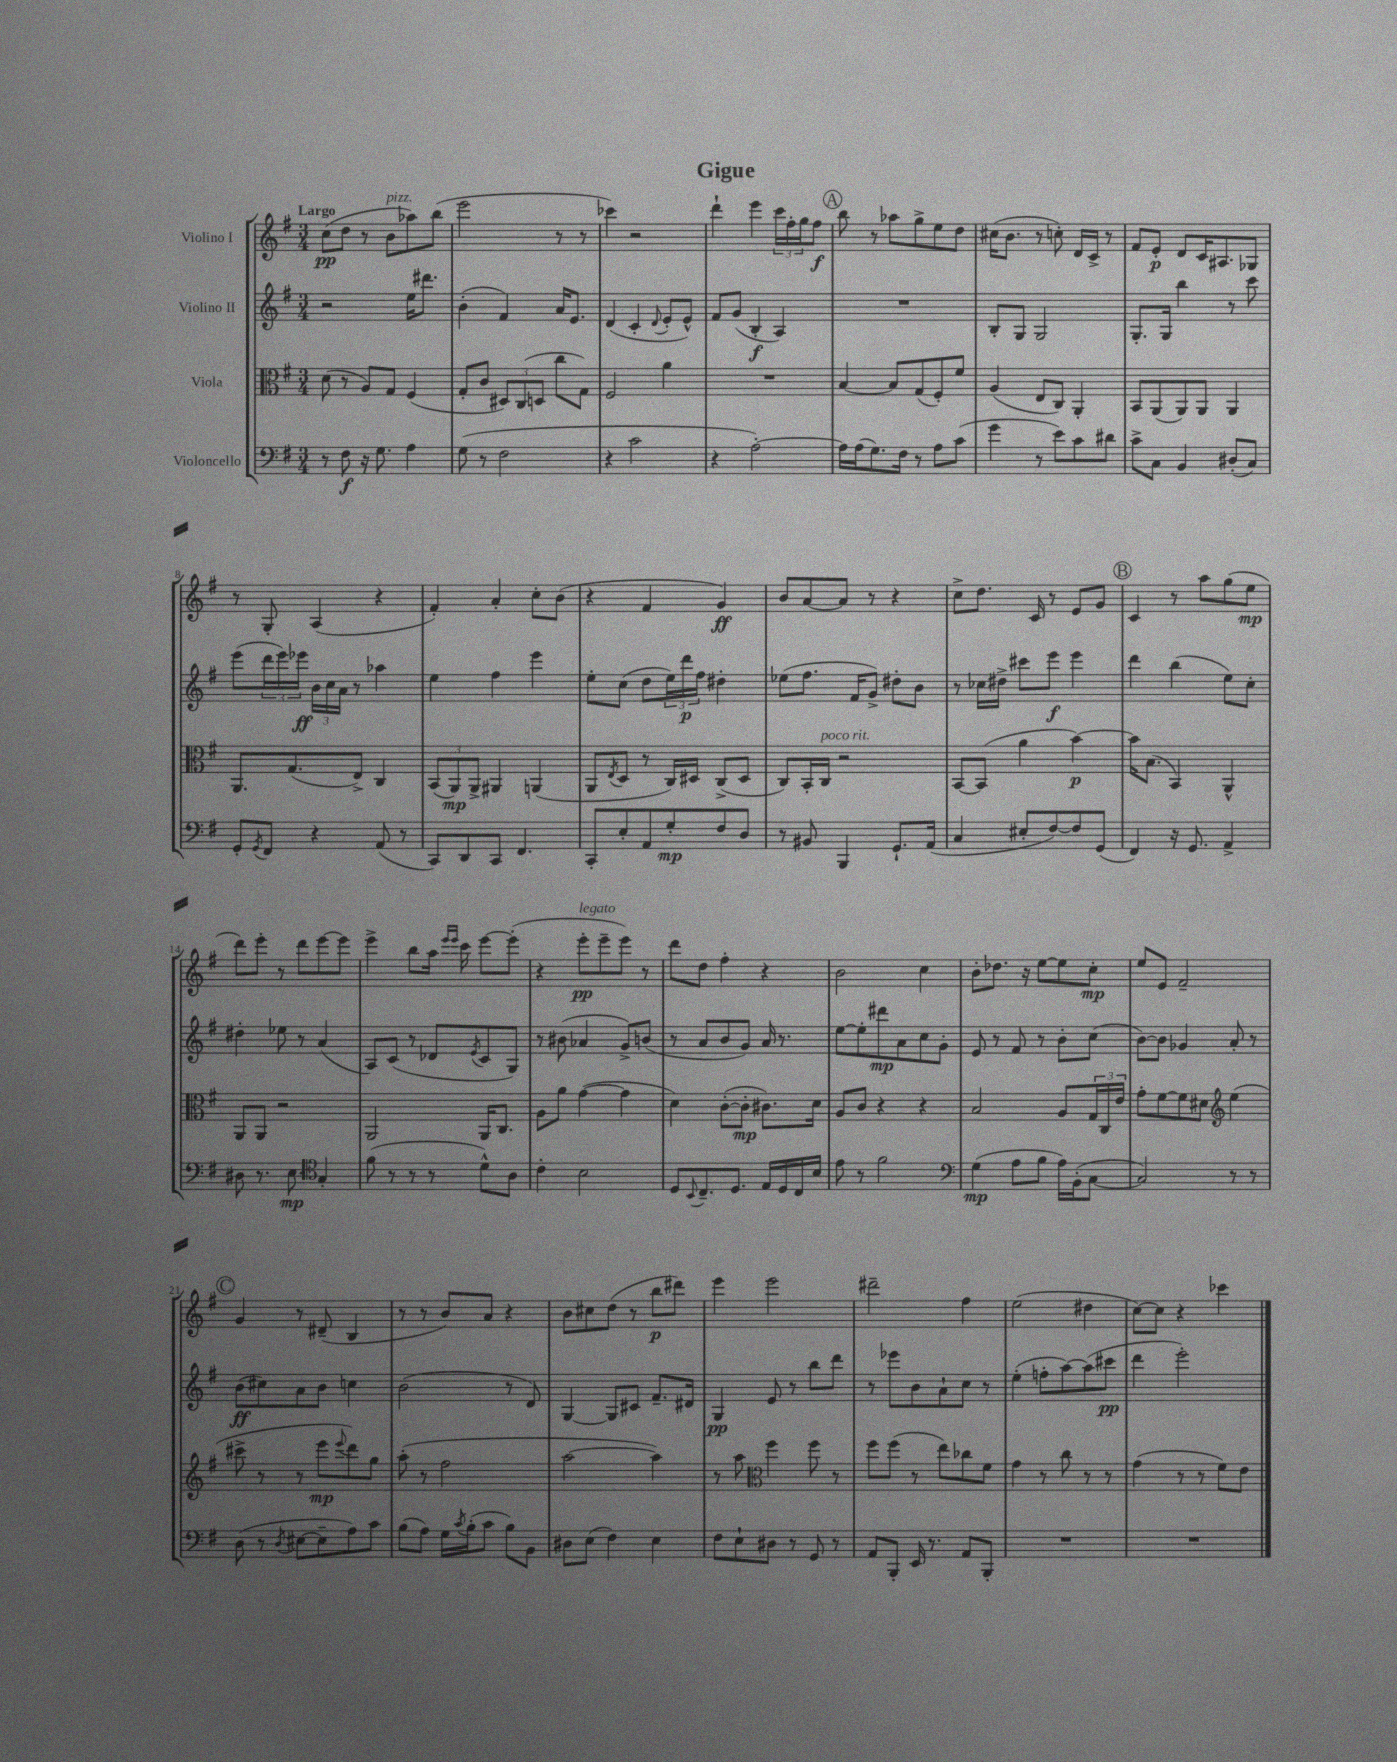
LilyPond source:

\header { title = "Gigue" }
<<
\new StaffGroup <<
\new Staff = "s0" \with { instrumentName = "Violino I" } {
    \clef treble \key g \major \numericTimeSignature \time 3/4 \tempo "Largo"
    c''8\pp( d''8 r8 b'8^\markup { \italic "pizz." } aes''8) b''8( |
    e'''2 r8 r8 |
    ces'''4) r2 |
    d'''4-! e'''4 \tuplet 3/2 { c'''16 fis''16-. g''16 } fis''8\f |
    \mark \markup { \circle "A" } b''8 r8 aes''8 g''8-> e''8 d''8 |
    cis''16( b'8. r8 c''8-.) d'16 c'16-> r8 |
    fis'8 e'8-.\p d'8 c'16 ais8. ges8 |
    r8 g8-. a4( r4 |
    fis'4-.) a'4-. c''8-. b'8( |
    r4 fis'4 g'4\ff) |
    b'8 a'8~ a'8 r8 r4 |
    c''8-> d''8. c'16 r8 e'8 g'8 |
    \mark \markup { \circle "B" } c'4 r8 a''8 g''8( e''8\mp |
    d'''8) e'''8-. r8 d'''8 e'''8~ e'''8 |
    e'''4-> b''8 a''16 \grace { e'''16 e'''16 } c'''16 e'''8~ e'''8-.( |
    r4 e'''8-.\pp^\markup { \italic "legato" } e'''8-- e'''8) r8 |
    d'''8 d''8 fis''4-. r4 |
    b'2 c''4 |
    b'8-. des''8. r16 e''8~ e''8 c''8-.\mp |
    e''8 e'8 fis'2-- |
    \mark \markup { \circle "C" } g'4 r8 dis'8--( b4 |
    r8 r8 b'8) a'8 r4 |
    b'8 cis''8 d''8( r8 b''8\p dis'''8) |
    e'''4 e'''2 |
    dis'''2-- fis''4 |
    e''2( dis''4 |
    c''8~) c''8 r4 ces'''4 \bar "|." |
}
\new Staff = "s1" \with { instrumentName = "Violino II" } {
    \clef treble \key g \major \numericTimeSignature \time 3/4
    r2 e''16 dis'''8. |
    b'4-.( fis'4) a'16 e'8. |
    d'4( c'4-. \appoggiatura { d'8 } e'8-. e'8-^) |
    fis'8 g'8( b4-.\f a4) |
    \mark \markup { \circle "A" } R2. |
    b8-. g8 g2 |
    g8.-. g16 b''4 r8 c'''8 |
    e'''8( \tuplet 3/2 { d'''16 e'''16) ees'''16\ff } \tuplet 3/2 { b'16 c''16 a'16 } r8 aes''4 |
    e''4 fis''4 e'''4 |
    e''8-. c''8( d''8 \tuplet 3/2 { e''16) d'''16\p fis''16 } dis''4-. |
    ees''8( fis''8. fis'16 g'8->) dis''8-. b'8 |
    r8 ces''16 dis''16-> cis'''8 e'''8\f e'''4 |
    \mark \markup { \circle "B" } d'''4 b''4( e''8) c''8-. |
    dis''4-. ees''8 r8 a'4( |
    a8) c'8( r8 des'8 \acciaccatura { e'8 } c'8 g8) |
    r8 bis'8( aes'4 g'8->) b'8( |
    r8 a'8 b'8 g'8) a'16 r8. |
    e''8~ e''8-. dis'''8\mp a'8 c''8 g'8-. |
    e'8 r8 fis'8 r8 b'8-. c''8( |
    b'8~) b'8 ges'4 a'8-. r8 |
    \mark \markup { \circle "C" } b'8\ff( cis''8) a'8 b'8 c''4 |
    b'2( r8 d'8) |
    g4~ g8 cis'8 fis'8.-- dis'16 |
    g4\pp e'8 r8 b''8 d'''8 |
    r8 ees'''8 b'8 a'8-! c''8 r8 |
    e''4-.( f''8-. a''8~) a''8( cis'''8\pp |
    d'''4 e'''2-.) \bar "|." |
}
\new Staff = "s2" \with { instrumentName = "Viola" } {
    \clef alto \key g \major \numericTimeSignature \time 3/4
    d'8( r8 a8) g8 fis4( |
    g8-. c'8 \tuplet 3/2 { dis8) c8( d8 } c''8 g8) |
    fis2 a'4 |
    R2. |
    \mark \markup { \circle "A" } b4~ b8 g8( fis8-.) fis'8 |
    a4( e8 c8) a,4-. |
    b,8 a,8( a,8) a,8 a,4 |
    a,8. g8.( e8->) c4 |
    \tuplet 3/2 { b,8( a,8\mp) a,8-> } ais,4 a,4( |
    a,8 \acciaccatura { e8 } d8 r8 c16) dis16 c8->( dis8 |
    c8) b,16-. c16^\markup { \italic "poco rit." } r2 |
    b,8~ b,8( a'4 b'4~\p) |
    \mark \markup { \circle "B" } b'16 b8.( b,4) a,4-^ |
    a,8 a,8 r2 |
    a,2 a,16 c8. |
    a8 a'8 g'4~( g'4 |
    d'4) c'8~-.( c'8-.\mp cis'8.) d'16 |
    a8 c'8 r4 r4 |
    b2 a8 \tuplet 3/2 { g16 c16 e'16 } |
    g'8-. fis'8~ fis'8 dis'8 \clef treble e''4( |
    \mark \markup { \circle "C" } cis'''8-> r8 r8 e'''8\mp \appoggiatura { e'''8 } d'''8) g''8 |
    a''8-.( r8 fis''2 |
    a''2~ a''4) |
    r8 a''8 \clef alto fis''4 fis''8 r8 |
    fis''8 fis''8( r8 e''8) ces''8 fis'8 |
    g'4 r8 c''8 r8 r8 |
    g'4( r8 r8 fis'8) e'8 \bar "|." |
}
\new Staff = "s3" \with { instrumentName = "Violoncello" } {
    \clef bass \key g \major \numericTimeSignature \time 3/4
    r8 fis8\f r16 g8. a4 |
    g8( r8 fis2 |
    r4 c'2 |
    r4 a2~-.) |
    \mark \markup { \circle "A" } a16 a16( g8.) fis16 r8 a8 c'8( |
    g'4 r8 e'8) c'8 dis'8 |
    c'8-> c8 b,4 dis8-.( c8) |
    g,8-. \acciaccatura { g,8 } fis,8 r4 a,8( r8 |
    c,8) d,8 c,8 fis,4. |
    c,8-. e8-. a,8 g8-.\mp fis8 d8 |
    r8 bis,8 b,,4 g,8.-! a,16( |
    c4 eis8-. fis8~) fis8 g,8( |
    \mark \markup { \circle "B" } fis,4) r16 g,8. a,4-> |
    dis8 r8. e8.\mp \clef tenor g4-. |
    fis'8( r8 r8 r8 d'8-^) a8 |
    c'4-. b2 |
    d8 \appoggiatura { b,8 } c8.-- d8. e16 d16 c16 b16 |
    e'8 r8 fis'2 |
    \clef bass g4\mp( a8 b8 a16) b,16-.( c8~ |
    c2) r8 r8 |
    \mark \markup { \circle "C" } d8( r8 \acciaccatura { d8 } eis8~ eis8-- a8) c'8 |
    b8( a8) g16 \acciaccatura { c'8 } b16-.( c'8 b8) b,8 |
    dis8 e8( fis4) e4 |
    fis8 e8-! dis8 r8 g,8 r8 |
    a,8 b,,8-. e,16 r8. a,8 b,,8-. |
    R2. |
    R2. \bar "|." |
}
>>
>>
